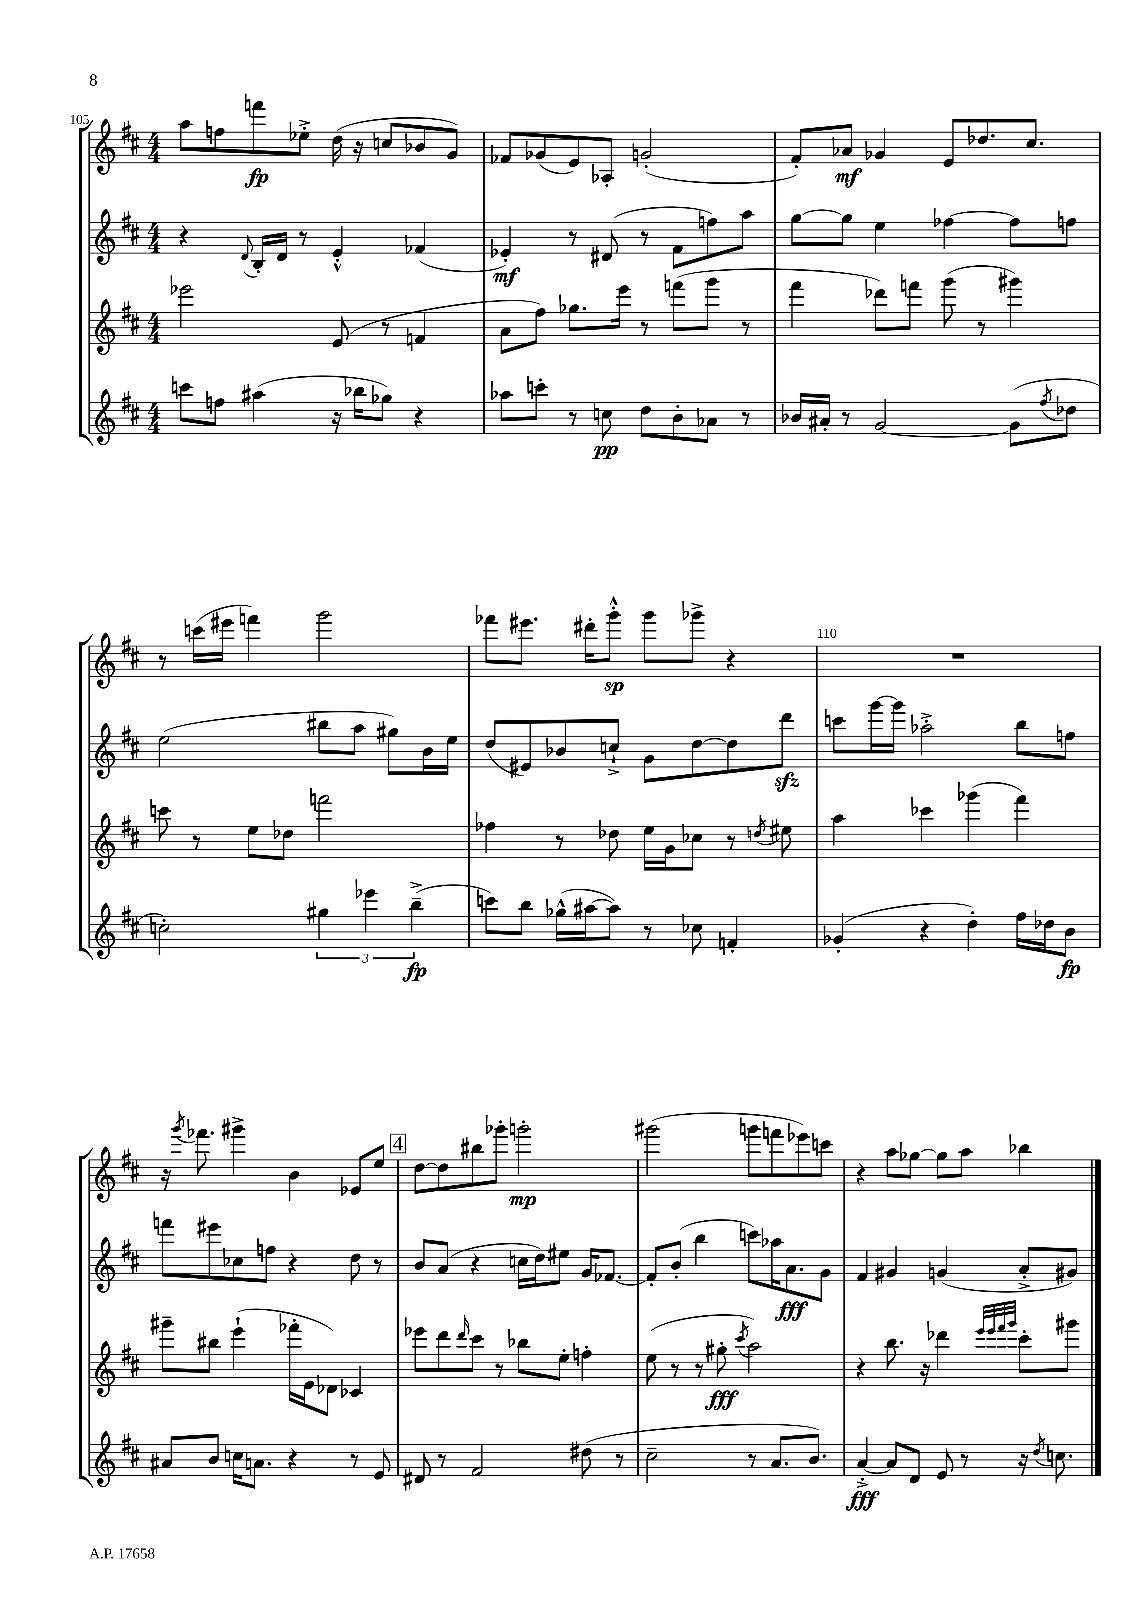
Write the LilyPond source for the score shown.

<<
\new StaffGroup <<
\new Staff = "s0" {
    \clef treble \key d \major \numericTimeSignature \time 4/4
    a''8 f''8 f'''8\fp ees''8-.-> d''16( r16 c''8 bes'8 g'8) |
    fes'8 ges'8( e'8) aes8-. g'2-.( |
    fis'8-.) aes'8\mf ges'4 e'8 des''8. cis''8. |
    r8 c'''16( eis'''16 f'''4) g'''2 |
    fes'''8 eis'''8. dis'''16-. g'''8-.-^\sp g'''8 ges'''8-> r4 |
    R1 |
    r16 \acciaccatura { g'''8 } fes'''8. gis'''4-> b'4 ees'8 e''8 |
    \mark \markup { \box "4" } d''8~ d''8 bis''8 ges'''8-. g'''2-.\mp |
    gis'''2( g'''8 f'''8 ees'''8) c'''8 |
    r4 a''8 ges''8~ ges''8 a''8 bes''4 \bar "|." |
}
\new Staff = "s1" {
    \clef treble \key d \major \numericTimeSignature \time 4/4
    r4 \appoggiatura { d'8 } b16-. d'16 r8 e'4-.-^ fes'4( |
    ees'4-.\mf) r8 dis'8( r8 fis'8 f''8) a''8 |
    g''8~ g''8 e''4 fes''4~ fes''8 f''8 |
    e''2( bis''8 a''8 gis''8) b'16 e''16 |
    d''8( eis'8) bes'8 c''8-!-> g'8 d''8~ d''8 d'''8\sfz |
    c'''8 g'''16~ g'''16 aes''2-.-> b''8 f''8 |
    f'''8 eis'''8 ces''8 f''8 r4 d''8 r8 |
    \mark \markup { \box "4" } b'8 a'8( r4 c''16 d''16) eis''8 g'16 fes'8.~ |
    fes'8-. b'8-.( b''4 c'''8) aes''16 a'8.\fff g'8 |
    fis'4 gis'4 g'4( a'8-.-> gis'8) \bar "|." |
}
\new Staff = "s2" {
    \clef treble \key d \major \numericTimeSignature \time 4/4
    ees'''2 e'8( r8 f'4 |
    a'8 fis''8) ges''8. e'''16 r8 f'''8( g'''8 r8 |
    fis'''4 des'''8) f'''8 g'''8( r8 gis'''4) |
    c'''8 r8 e''8 des''8 f'''2 |
    fes''4 r8 des''8 e''16 g'16 ces''8 r8 \acciaccatura { d''8 } eis''8 |
    a''4 ces'''4 ges'''4( fis'''4) |
    gis'''8-- bis''8 e'''4-!( fes'''16-. e'16 des'8) ces'4 |
    \mark \markup { \box "4" } ees'''8 d'''8 \grace { d'''16 } cis'''8 r8 bes''8 e''8-. f''4-. |
    e''8( r8 r8 gis''8-.\fff \acciaccatura { cis'''8 } a''2) |
    r4 b''8. r16 des'''4 \grace { e'''32 e'''32 fis'''32 g'''32 } cis'''8-. gis'''8 \bar "|." |
}
\new Staff = "s3" {
    \clef treble \key d \major \numericTimeSignature \time 4/4
    c'''8 f''8 ais''4( r16 bes''16 ges''8) r4 |
    aes''8 c'''8-. r8 c''8\pp d''8 b'8-. aes'8 r8 |
    bes'16 ais'16-. r8 g'2~ g'8( \acciaccatura { fis''8 } des''8 |
    c''2-.) \tuplet 3/2 { gis''4 ees'''4 b''4--->\fp( } |
    c'''8) b''8 ges''16-^( ais''16~ ais''8) r8 ces''8 f'4-. |
    ges'4-.( r4 d''4-.) fis''16 des''16 b'8\fp |
    ais'8 b'8 c''16 a'8. r4 r8 e'8 |
    \mark \markup { \box "4" } dis'8 r8 fis'2 dis''8( r8 |
    cis''2-- r8 a'8. b'8.) |
    a'4~-.->\fff a'8 d'8 e'8 r8 r16 \acciaccatura { d''8 } c''8. \bar "|." |
}
>>
>>
\layout { \context { \Score currentBarNumber = #105 \override BarNumber.break-visibility = ##(#f #t #t) barNumberVisibility = #(every-nth-bar-number-visible 5) } }
